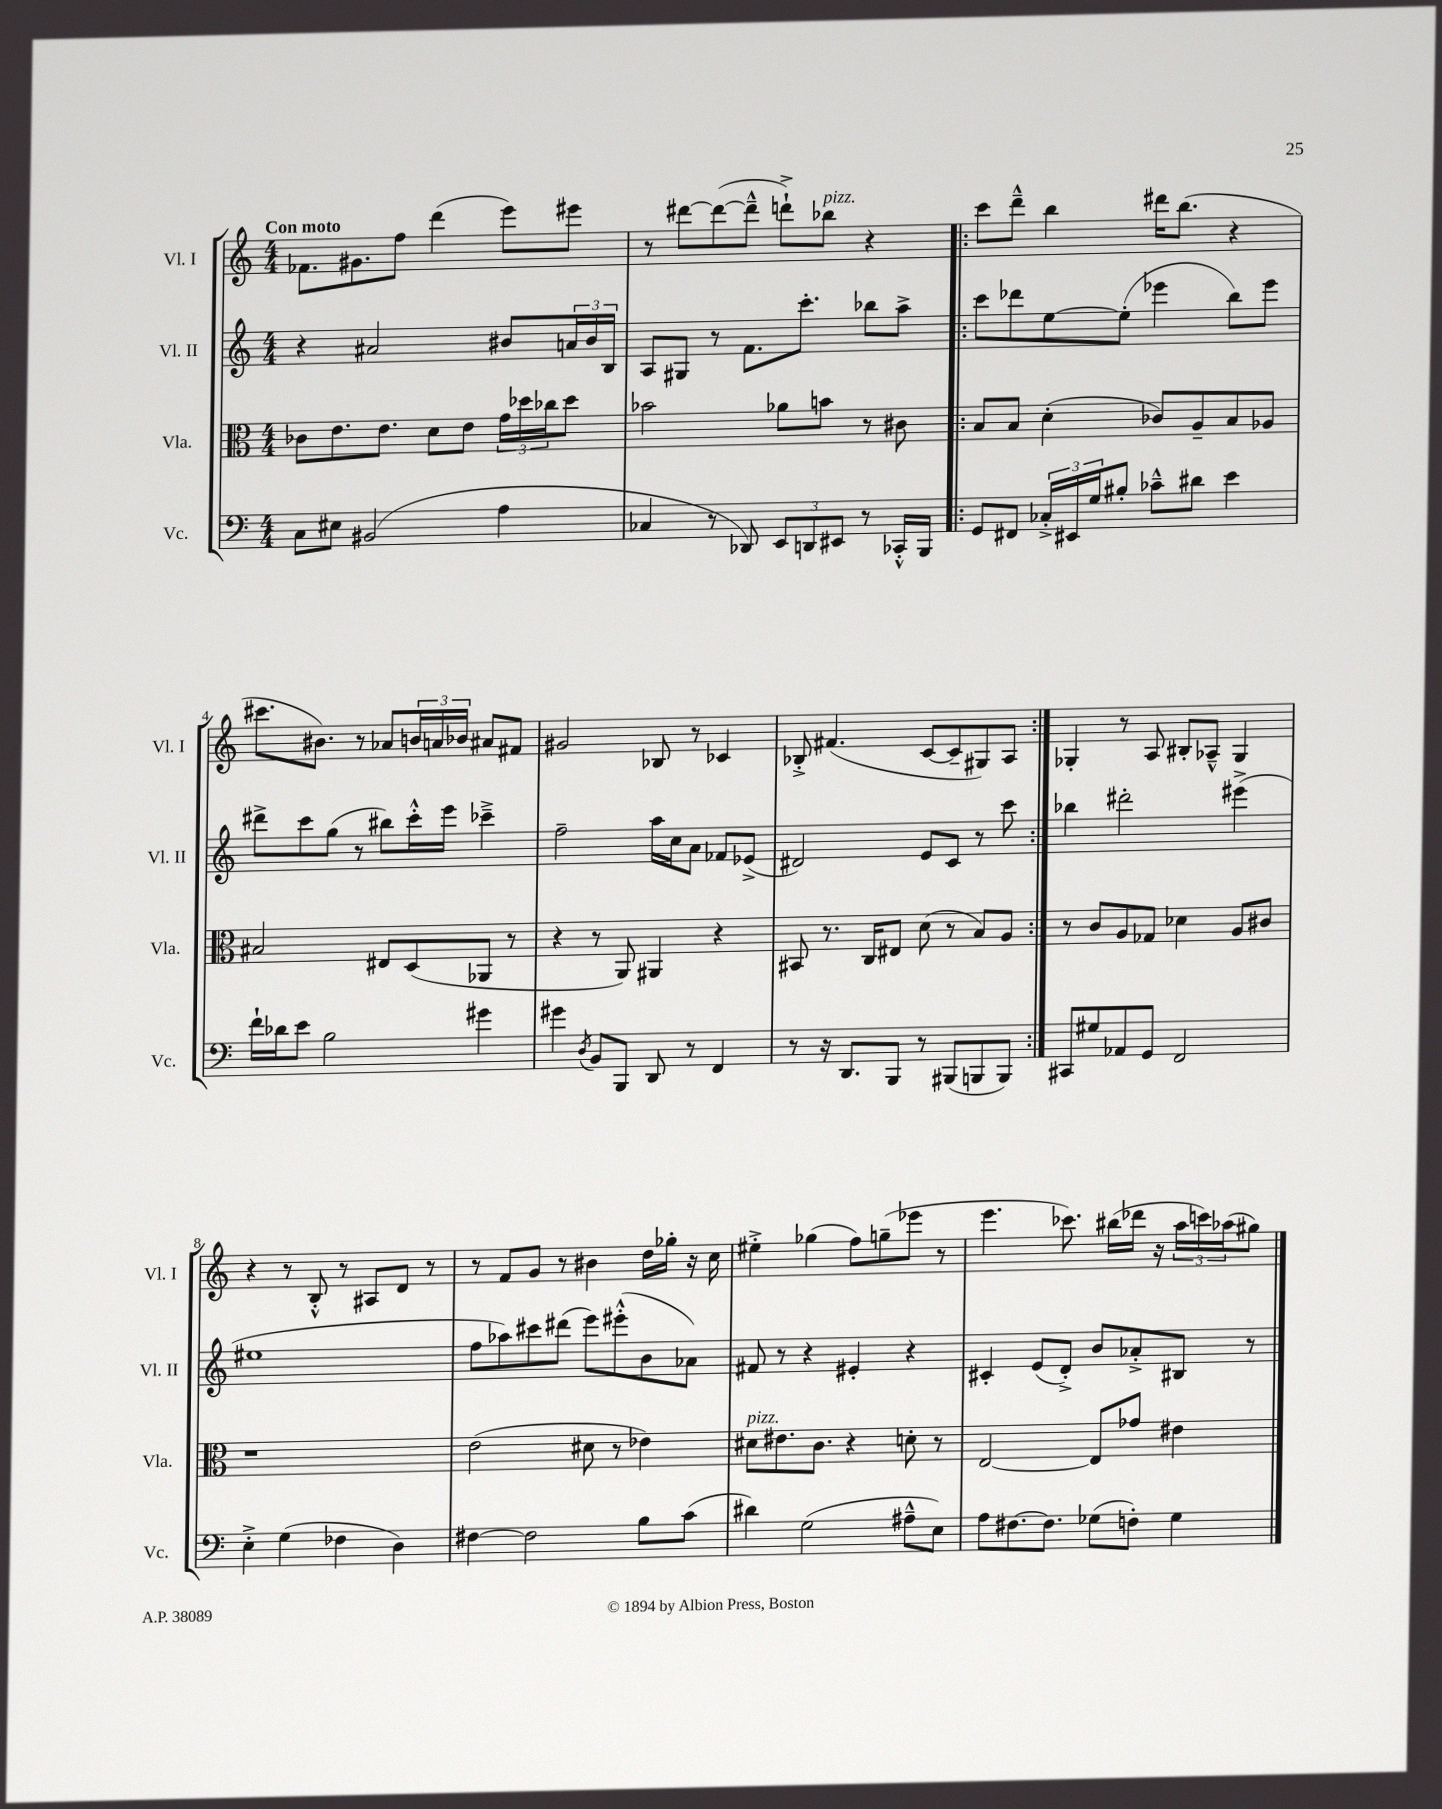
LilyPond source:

<<
\new StaffGroup <<
\new Staff = "s0" \with { instrumentName = "Vl. I" shortInstrumentName = "Vl. I" } {
    \clef treble \key c \major \numericTimeSignature \time 4/4 \tempo "Con moto"
    fes'8. gis'8. f''8 d'''4( e'''8) eis'''8 |
    r8 dis'''8~ dis'''8~( dis'''8---^ d'''8-!->) bes''8^\markup { \italic "pizz." } r4 |
    \repeat volta 2 { c'''8 d'''8---^ b''4 dis'''16 b''8.( r4 |
    cis'''8. bis'8.) r8 aes'8 \tuplet 3/2 { b'16 a'16 bes'16 } ais'8 fis'8 |
    gis'2 bes8 r8 ces'4 |
    bes8-.-> fis'4.( c'8~ c'8-- gis8) a8 | }
    ges4-. r8 a8 bis8-. aes8---^ ges4 |
    r4 r8 b8-.-^ r8 ais8 d'8 r8 |
    r8 f'8 g'8 r8 bis'4 d''16 ges''16-. r16 c''16 |
    eis''4-.-> ges''4( f''8) g''8--( ees'''8 r8 |
    e'''4. ces'''8.) bis''16( des'''16 r16 \tuplet 3/2 { a''16 c'''16) aes''16( } gis''8) \bar "|." |
}
\new Staff = "s1" \with { instrumentName = "Vl. II" shortInstrumentName = "Vl. II" } {
    \clef treble \key c \major \numericTimeSignature \time 4/4
    r4 ais'2 bis'8 \tuplet 3/2 { a'16 bis'16 b16 } |
    a8 gis8 r8 f'8. c'''8.-. bes''8 a''8-> |
    \repeat volta 2 { c'''8 des'''8 e''8~ e''8-.( ees'''4 b''8) ees'''8 |
    dis'''8-> c'''8 g''8( r8 bis''8) c'''16-.-^ e'''16 ces'''4---> |
    f''2-- a''16 c''16 a'8 fes'8 ees'8->( |
    dis'2) e'8 c'8 r8 c'''8 | }
    bes''4 dis'''2-. eis'''4->( |
    eis''1 |
    f''8 aes''8) cis'''8 dis'''8( e'''8) eis'''8-.-^( b'8 aes'8) |
    fis'8 r8 r4 eis'4-. r4 |
    cis'4-. e'8( d'8-.->) b'8 aes'8-.-> bis8 r8 \bar "|." |
}
\new Staff = "s2" \with { instrumentName = "Vla." shortInstrumentName = "Vla." } {
    \clef alto \key c \major \numericTimeSignature \time 4/4
    ces'8 e'8. e'8. d'8 e'8 \tuplet 3/2 { g'16 des''16 ces''16 } des''8 |
    bes'2 aes'8 b'8 r8 cis'8 |
    \repeat volta 2 { b8 b8 d'4-.( ces'8) a8-- b8 aes8 |
    bis2 eis8 d8( aes,8 r8 |
    r4 r8 a,8) ais,4 r4 |
    bis,8 r8. c16 eis8 d'8( r8 b8) a8 | }
    r8 c'8 a8 ges8 des'4 a8 cis'8 |
    r1 |
    e'2( dis'8 r8 ees'4) |
    dis'8^\markup { \italic "pizz." } eis'8. c'8. r4 d'8-. r8 |
    e2~ e8 ges'8 eis'4 \bar "|." |
}
\new Staff = "s3" \with { instrumentName = "Vc." shortInstrumentName = "Vc." } {
    \clef bass \key c \major \numericTimeSignature \time 4/4
    c8 eis8 bis,2( a4 |
    ces4 r8 des,8) \tuplet 3/2 { e,8 d,8 eis,8 } r8 ces,16-.-^ b,,16 |
    \repeat volta 2 { g,8 fis,8 \tuplet 3/2 { ces16-.-> eis,16 g16 } bis8-. ces'8---^ dis'8 e'4 |
    f'16-! des'16 e'8 b2 gis'4 |
    gis'4 \acciaccatura { d8 } b,8 b,,8 d,8 r8 f,4 |
    r8 r16 d,8. b,,8 r8 bis,,8( b,,8 b,,8) | }
    cis,8 gis8 aes,8 g,8 f,2 |
    e4-.-> g4( fes4 d4) |
    fis4~ fis2 b8 c'8( |
    dis'4) g2( ais8---^ e8) |
    a8 fis8.~ fis8. ges8( f8-.) ges4 \bar "|." |
}
>>
>>
